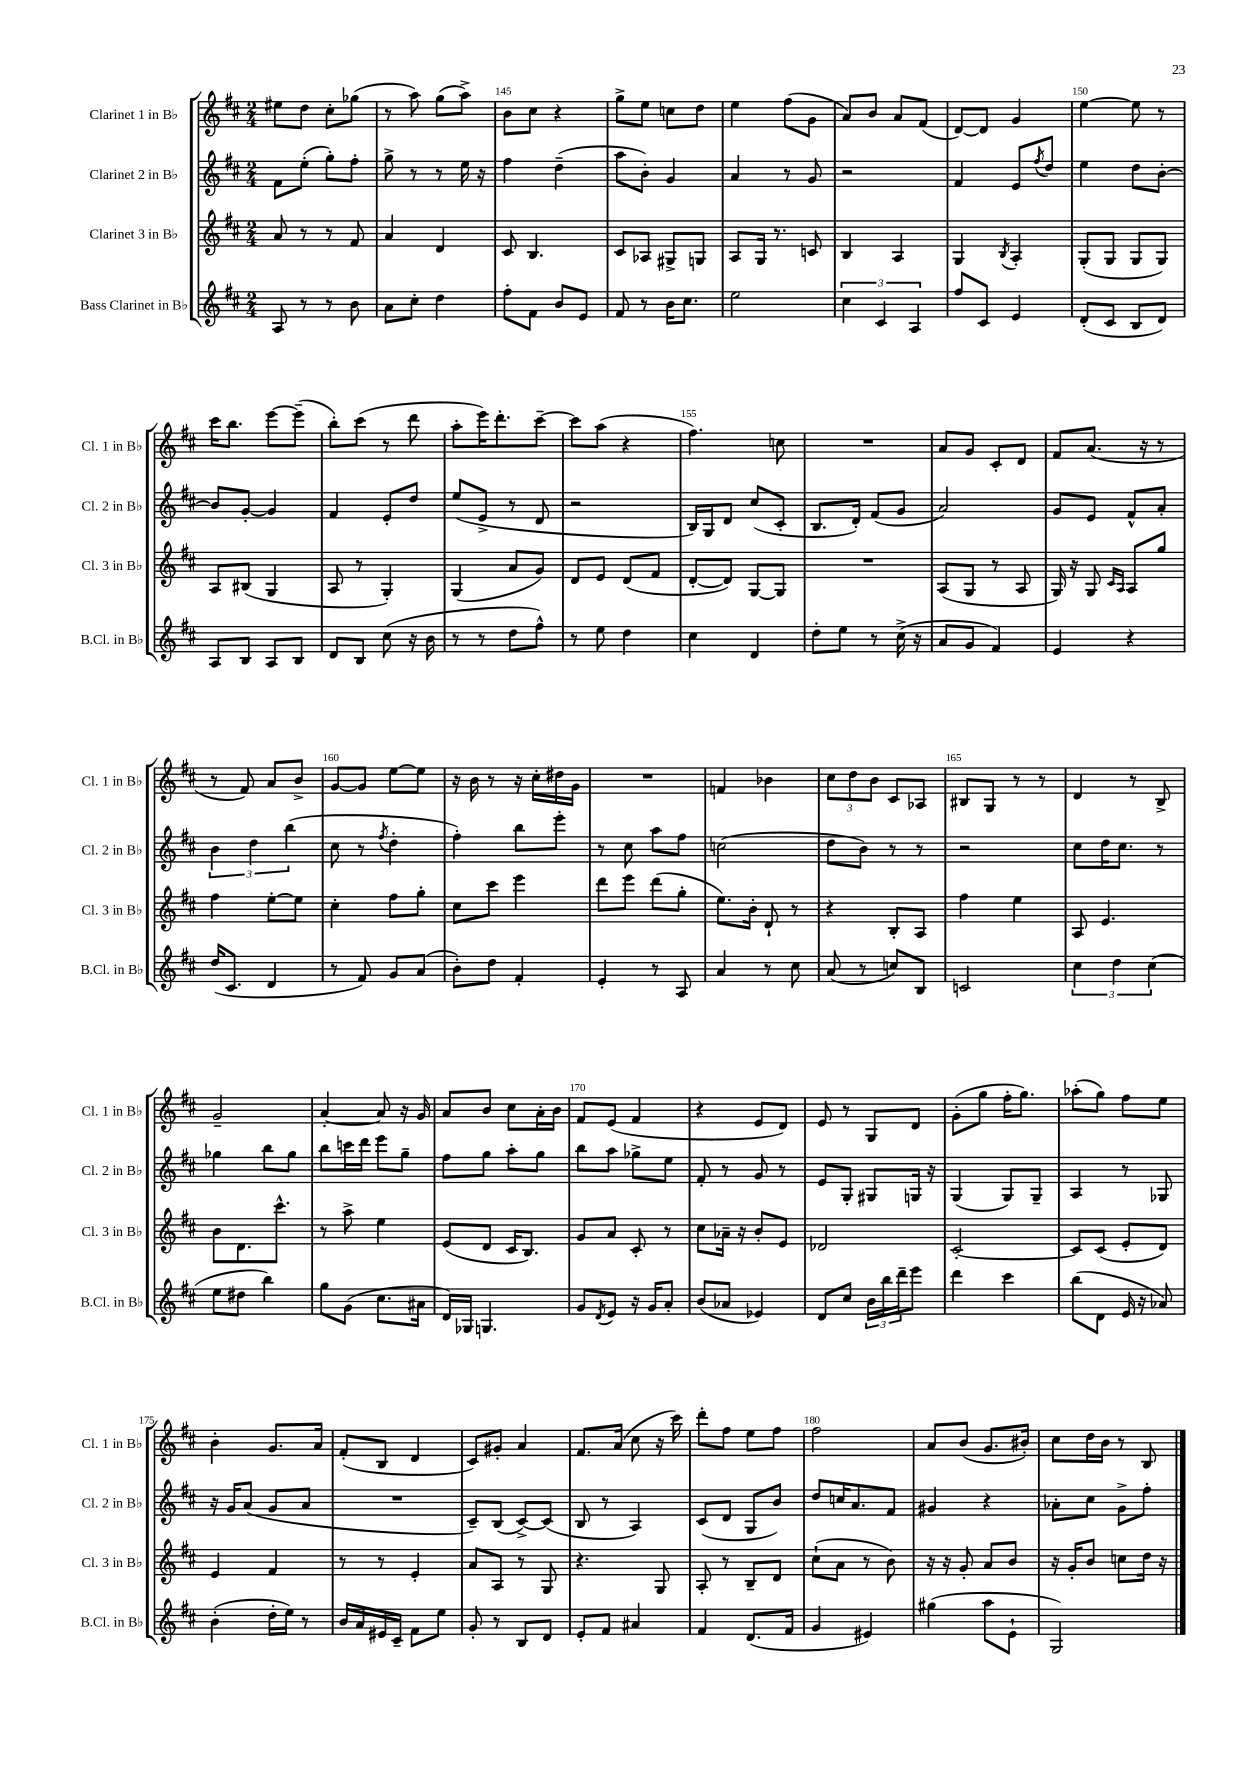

**kern	**kern	**kern	**kern
*staff4	*staff3	*staff2	*staff1
*clefG2	*clefG2	*clefG2	*clefG2
*k[f#c#]	*k[f#c#]	*k[f#c#]	*k[f#c#]
*M2/4	*M2/4	*M2/4	*M2/4
8A/	8a/	8f#\L	8ee#\L
8r	8r	(8ee'\J	8dd\J
8r	8r	8gg'\L)	8cc#'\L
8b\	8f#/	8ff#'\J	(8gg-\J
=	=	=	=
8a\L	4a/	8gg^\	8r
8cc#'\J	.	8r	8aa\)
4dd\	4d/	8r	(8gg\L
.	.	16ee\	8aa^\J)
.	.	16r	.
=	=	=	=
8ff#'\L	8c#/	4ff#\	8b\L
8f#\J	4.B/	.	8cc#\J
8b/L	.	(4dd~\	4r
8e/J	.	.	.
=	=	=	=
8f#/	8c#/L	8aa\L	8gg^\L
8r	8A-/J	8b'\J)	8ee\J
16b\LK	8G#^/L	4g/	8cc\L
8.cc#\J	.	.	.
.	8G/J	.	8dd\J
=	=	=	=
2ee\	8A/L	4a/	4ee\
.	16G/Jk	.	.
.	8.r	.	.
.	.	8r	(8ff#\L
.	8c/	8g/	8g\J
=	=	=	=
6cc#\	4B/	2r	8a/L)
.	.	.	8b/J
6c#/	.	.	.
.	4A/	.	8a/L
6A/	.	.	.
.	.	.	(8f#/J
=	=	=	=
8ff#/L	4G/	4f#/	[8d/L)
8c#/J	.	.	8d/]J
.	8qB/	.	.
4e/	4A'/	8e/L	4g/
.	.	8qff#/	.
.	.	8dd/J	.
=	=	=	=
(8d'/L	(8G'/L	4ee\	[4ee\
8c#/J	8G/J	.	.
8B/L	8G/L	8dd\L	8ee\]
8d/J)	8G/J)	[8b'\J	8r
=	=	=	=
8A/L	8A/L	8b/]L	16ccc#\LK
.	.	.	8.bb\J
8B/J	(8B#/J	[8g'/J	.
8A/L	4G/	4g/]	[8eee\L
8B/J	.	.	(8eee~\]J
=	=	=	=
8d/L	8A/	4f#/	8bb'\L)
8B/J	8r	.	(8ccc#\J
(8cc#\	4G'/)	8e'/L	8r
16r	.	8dd/J	8ddd\
16b\	.	.	.
=	=	=	=
8r	(4G/	(8ee/L	8aa'\L
8r	.	8e^/J	16eee\K)
.	.	.	8.ddd'\
8dd\L	8a/L	8r	.
8ff#^^\J)	8g/J)	8d/	[8ccc#~\J
=	=	=	=
8r	8d/L	2r	8ccc#\]L
8ee\	8e/J	.	(8aa\J
4dd\	(8d/L	.	4r
.	8f#/J	.	.
=	=	=	=
4cc#\	[8d'/L	16B/LL)	4.ff#\)
.	.	16G/J	.
.	8d/]J)	8d/J	.
4d/	[8G/L	(8cc#/L	.
.	8G/]J	8c#'/J	8cc\
=	=	=	=
8dd'\L	2r	8.B/L	2r
8ee\J	.	.	.
.	.	16d'/Jk)	.
8r	.	(8f#/L	.
(16cc#^\	.	8g/J	.
16r	.	.	.
=	=	=	=
8a/L	(8A/L	2a/)	8a/L
8g/J	8G/J	.	8g/J
4f#/)	8r	.	8c#'/L
.	8A/	.	8d/J
=	=	=	=
4e/	16G/)	8g/L	8f#/L
.	16r	.	.
.	8G/	8e/J	(8.a/J
.	16qqc#/LL	.	.
.	16qqA/JJ	.	.
4r	8A/L	8f#^^/L	.
.	.	.	16r
.	8gg/J	8a'/J	8r
=	=	=	=
(16dd/LK	4ff#\	6b\	8r
8.c#/J	.	.	.
.	.	.	8f#/)
.	.	6dd\	.
4d/	[8ee'\L	.	8a/L
.	.	(6bb\	.
.	8ee\]J	.	8b^/J
=	=	=	=
8r	4cc#'\	8cc#\	[8g/L
8f#/)	.	8r	8g/]J
.	.	8qff#/	.
8g/L	8ff#\L	4dd'\	[8ee\L
(8a/J	8gg'\J	.	8ee\]J
=	=	=	=
8b'\L)	8cc#\L	4ff#'\)	16r
.	.	.	16b\
8dd\J	8ccc#\J	.	8r
4f#'/	4eee\	8bb\L	16r
.	.	.	16cc#'\LL
.	.	8eee'\J	16dd#\
.	.	.	16g\JJ
=	=	=	=
4e'/	8ddd\L	8r	2r
.	8eee\J	8cc#\	.
8r	(8ddd\L	8aa\L	.
8A/	8gg'\J	8ff#\J	.
=	=	=	=
4a/	8.ee\L)	(2cc\	4f/
.	16b'\Jk	.	.
8r	8d`/	.	4b-\
8cc#\	8r	.	.
=	=	=	=
(8a/	4r	8dd\L	12cc#\L
.	.	.	12dd\
8r	.	8b\J)	.
.	.	.	12b\J
8cc/L)	8B'/L	8r	8c#/L
8B/J	8A/J	8r	8A-/J
=	=	=	=
2c/	4ff#\	2r	8B#/L
.	.	.	8G/J
.	4ee\	.	8r
.	.	.	8r
=	=	=	=
6cc#\	8A/	8cc#\L	4d/
.	4.e/	16dd\K	.
6dd\	.	.	.
.	.	8.cc#\J	.
.	.	.	8r
(6cc#\	.	.	.
.	.	8r	8B^/
=	=	=	=
8ee\L	8b\L	4gg-\	2g~/
8dd#\J	8.d\	.	.
4bb\)	.	8bb\L	.
.	8.ccc#^^\J	.	.
.	.	8gg-\J	.
=	=	=	=
8gg\L	8r	8bb\L	[4a'/
(8g\J	8aa^\	16ccc\L	.
.	.	16ddd\JJ	.
8.cc#\L	4ee\	8eee\L	8a/]
.	.	8gg~\J	16r
16a#\Jk	.	.	16g/
=	=	=	=
16d/LL)	(8e/L	8ff#\L	8a/L
16G-/JJ	.	.	.
4.G/	8d/J	8gg\J	8b/J
.	16c#/LK	8aa'\L	8cc#\L
.	8.B/J)	.	.
.	.	8gg\J	16a'\L
.	.	.	16b\JJ
=	=	=	=
8g/L	8g/L	8bb\L	8f#/L
8qd/	.	.	.
8e/J	8a/J	8aa\J	(8e/J
16r	8c#'/	8gg-^\L	4f#/
16g/LK	.	.	.
8a'/J	8r	8ee\J	.
=	=	=	=
(8b/L	8cc#\L	8f#'/	4r
8a-/J	16a-~\Jk	8r	.
.	16r	.	.
4e-/)	8b'/L	8g/	8e/L
.	8e/J	8r	8d/J)
=	=	=	=
8d/L	2d-/	8e/L	8e/
8cc#/J	.	8G'/J	8r
24b\LL	.	8G#/L	8G/L
24bb\	.	.	.
24ddd~\J	.	.	.
8eee\J	.	16G/Jk	8d/J
.	.	16r	.
=	=	=	=
4ddd\	[2c#'/	(4G/	(8g'\L
.	.	.	8gg\J
4ccc#\	.	8G/L)	16ff#'\LK
.	.	.	8.gg\J)
.	.	8G~/J	.
=	=	=	=
(8bb\L	8c#/]L	4A/	(8aa-'\L
8d\J	(8c#/J	.	8gg\J)
16e/	8e'/L	8r	8ff#\L
16r	.	.	.
8a-/)	8d/J)	8G-/	8ee\J
=	=	=	=
(4b'\	4e/	16r	4b'\
.	.	16g/LK	.
.	.	(8a/J	.
16dd'\LL	4f#/	8g/L	8.g/L
16ee\JJ)	.	.	.
8r	.	8a/J	.
.	.	.	16a/Jk
=	=	=	=
16b/LL	8r	2r	(8f#'/L
16a/	.	.	.
16e#/	8r	.	8B/J
16c#~/JJ	.	.	.
8f#\L	4e'/	.	4d/
8ee\J	.	.	.
=	=	=	=
8g'/	8a/L	8c#~/L)	8c#/L)
8r	8A/J	(8B/J	8g#'/J
8B/L	8r	[8c#^/L)	4a/
8d/J	8G/	(8c#/]J	.
=	=	=	=
8e'/L	4.r	8B/	8.f#/L
8f#/J	.	8r	.
.	.	.	(16a/Jk
4a#/	.	4A/)	8cc#\
.	8G/	.	16r
.	.	.	16ccc#\)
=	=	=	=
4f#/	8A'/	(8c#/L	8ddd'\L
.	8r	8d/J	8ff#\J
(8.d/L	8B~/L	8G/L	8ee\L
.	8d/J	8b/J)	8ff#\J
16f#/Jk	.	.	.
=	=	=	=
4g/	(8cc#`\L	8dd/L	2ff#\
.	8a\J	16cc/K	.
.	.	8.a/	.
4e#/)	8r	.	.
.	8b\)	8f#/J	.
=	=	=	=
(4gg#\	16r	4g#/	8a/L
.	16r	.	.
.	8g'/	.	(8b/J
8aa\L	8a/L	4r	8.g/L
8e`\J	8b/J	.	.
.	.	.	16b#'/Jk)
=	=	=	=
2G/)	16r	8a-'\L	8cc#\L
.	16g'/LK	.	.
.	8b/J	8cc#\J	16dd\L
.	.	.	16b\JJ
.	8cc\L	8g^\L	8r
.	16dd\Jk	8ff#'\J	8B/
.	16r	.	.
==	==	==	==
*-	*-	*-	*-
